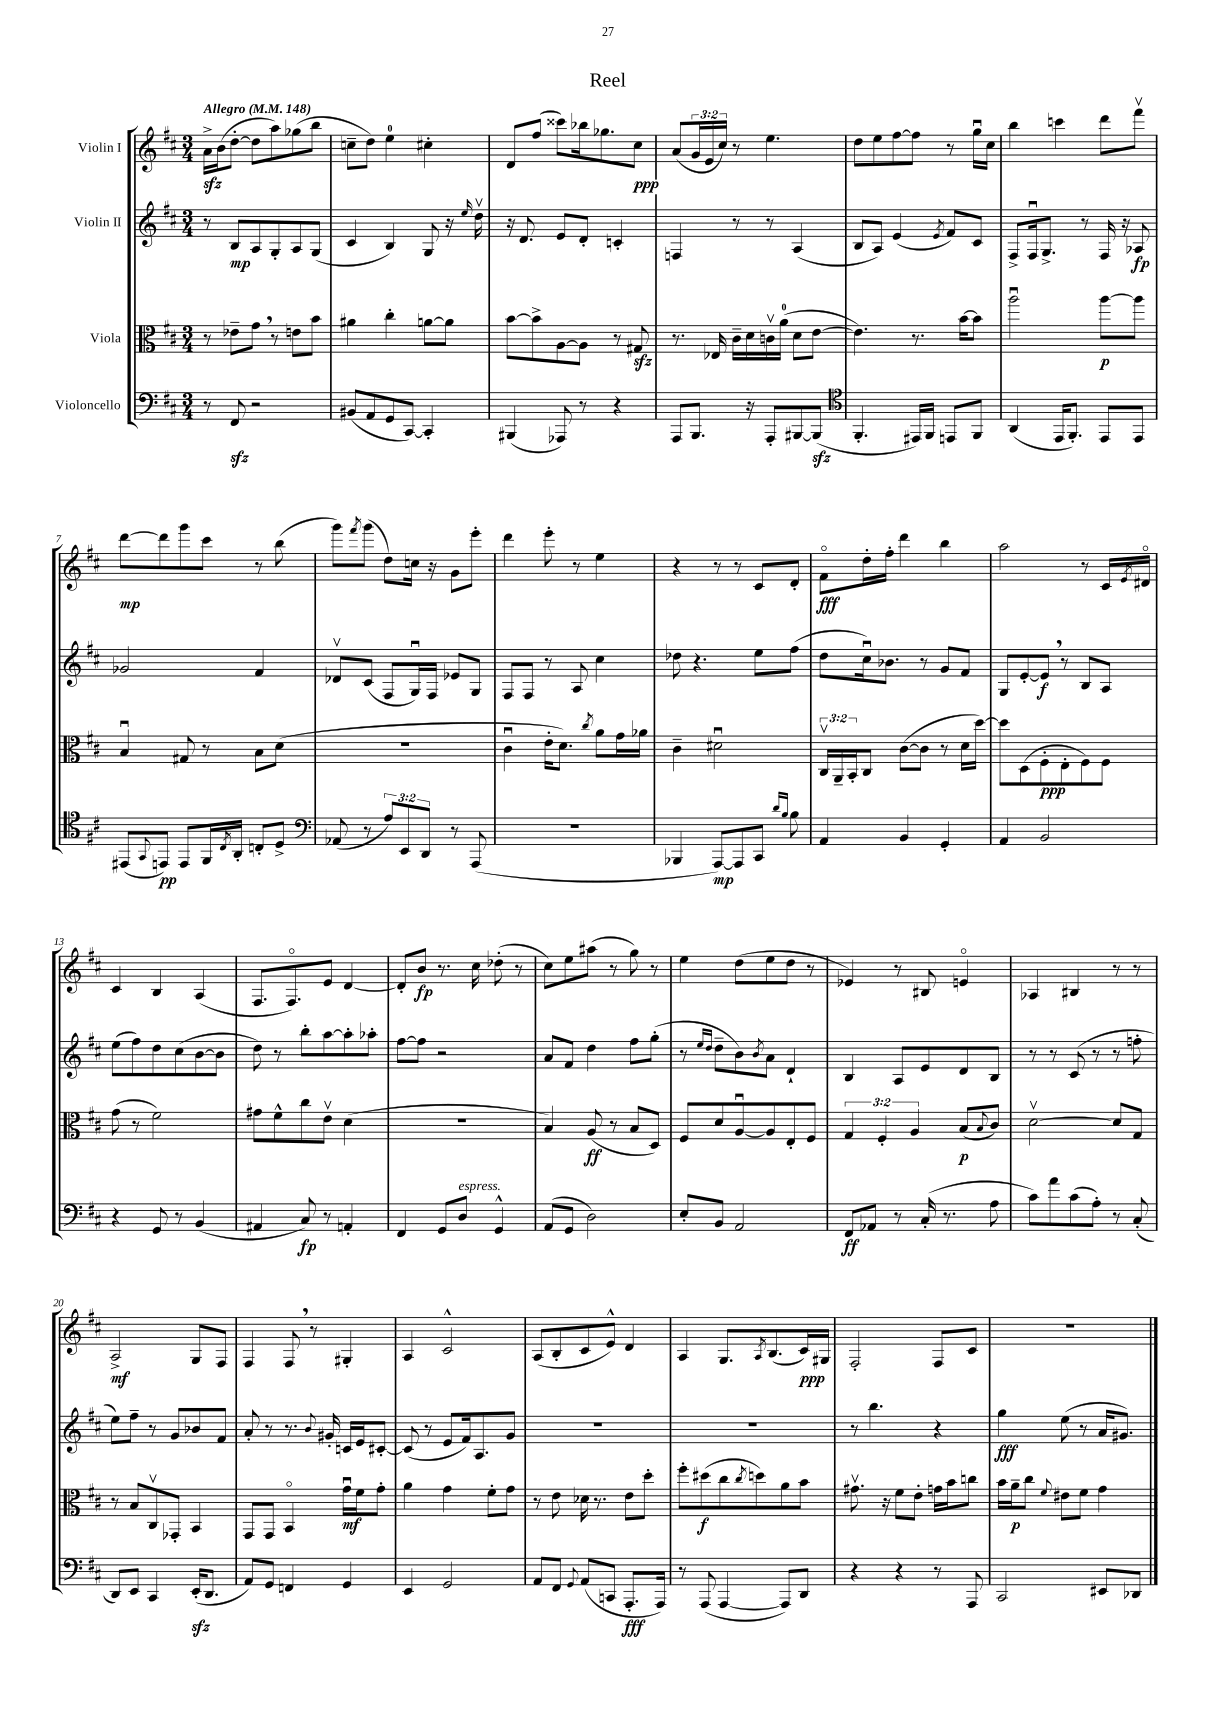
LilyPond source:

\header { title = "Reel" }
<<
\new StaffGroup <<
\new Staff = "s0" \with { instrumentName = "Violin I" } {
    \clef treble \key d \major \numericTimeSignature \time 3/4 \override Staff.TupletNumber.text = #tuplet-number::calc-fraction-text \tempo "Allegro" 4 = 148
    a'16->\sfz b'16( d''8~-. d''8 a''8) ges''8( b''8 |
    c''8-- d''8) e''4-0 cis''4-. |
    d'8 fis''8( cisis'''8) bes''16 ges''8. cis''8\ppp |
    a'8( \tuplet 3/2 { g'16 e'16 cis''16) } r8 e''4. |
    d''8 e''8 fis''8~ fis''8 r8 g''16\downbow cis''16 |
    b''4 c'''4 d'''8 fis'''8\upbow |
    d'''8~\mp d'''8 g'''8 cis'''8 r8 b''8( |
    g'''8) \acciaccatura { fis'''8 } g'''8( d''8) c''16 r16 g'8 e'''8-. |
    d'''4 e'''8-. r8 e''4 |
    r4 r8 r8 cis'8 d'8-. |
    fis'8\flageolet\fff d''16-. fis''16-. d'''4 b''4 |
    a''2 r8 cis'16 \acciaccatura { e'8 } dis'16\flageolet |
    cis'4 b4 a4( |
    fis8. fis8.\flageolet) e'8 d'4~ |
    d'8-. b'8\fp r8. cis''16 des''8-.( r8 |
    cis''8) e''8 ais''8( r8 g''8) r8 |
    e''4 d''8( e''8 d''8 r8 |
    ees'4) r8 bis8 e'4\flageolet |
    aes4 bis4 r8 r8 |
    a2->\mf g8 fis8 |
    fis4 fis8 \breathe r8 gis4-. |
    a4 cis'2-^ |
    a8( b8-. cis'8 e'8-^) d'4 |
    a4 g8. \acciaccatura { a8 } b8.( cis'16\ppp) gis16 |
    fis2-. fis8 cis'8 |
    R2. \bar "|." |
}
\new Staff = "s1" \with { instrumentName = "Violin II" } {
    \clef treble \key d \major \numericTimeSignature \time 3/4
    r8 b8\mp a8 g8-. a8 g8( |
    cis'4 b4) g8 r16 \grace { e''16 } d''16\upbow |
    r16 d'8. e'8 d'8-. c'4-. |
    f4 r8 r8 a4( |
    b8 a8) e'4( \acciaccatura { e'8 } fis'8) cis'8 |
    fis8-> fis16\downbow g8.-> r8 fis16 r16 aes8\fp |
    ges'2 fis'4 |
    des'8\upbow cis'8( fis8 g16\downbow) fis16 ees'8 g8 |
    fis8 fis8 r8 a8 cis''4 |
    des''8 r4. e''8 fis''8( |
    d''8 cis''16\downbow) bes'8. r8 g'8 fis'8 |
    g8 e'8~-. e'8\f \breathe r8 b8 a8 |
    e''8( fis''8) d''8 cis''8( b'8~ b'8 |
    d''8) r8 b''8-. a''8~ a''8-. aes''8-. |
    fis''8~ fis''8 r2 |
    a'8 fis'8 d''4 fis''8 g''8-.( |
    r8 \grace { e''16 d''16 } d''8-- b'8) \acciaccatura { b'8 } a'8 d'4-! |
    b4 a8 e'8 d'8 b8 |
    r8 r8 cis'8( r8 r8 f''8-. |
    e''8) fis''8-- r8 g'8 bes'8 fis'8 |
    a'8-. r8 r8. \appoggiatura { b'8 } gis'16-. c'16 e'16 cis'8~-. |
    cis'8( r8 e'8 fis'16) a8. g'8 |
    R2. |
    R2. |
    r8 b''4. r4 |
    g''4\fff e''8( r8 a'16 gis'8.) \bar "|." |
}
\new Staff = "s2" \with { instrumentName = "Viola" } {
    \clef alto \key d \major \numericTimeSignature \time 3/4 \override Staff.TupletNumber.text = #tuplet-number::calc-fraction-text
    r8 ees'8-- g'8 \breathe r8 e'8 b'8 |
    ais'4 cis''4-. a'8~ a'8 |
    b'8~ b'8-> a8~ a8 r8 gis8\sfz |
    r8. ees16 cis'16-- d'16 c'16\upbow a'16-0( d'8 e'8~ |
    e'4.) r8. b'16~ b'8 |
    a''2\downbow a''8~\p a''8 |
    b4\downbow gis8 r8 b8 d'8( |
    R2. |
    cis'4\downbow e'16-. d'8.) \acciaccatura { cis''8 } a'8 g'16 aes'16 |
    cis'4-- dis'2\downbow |
    \tuplet 3/2 { cis16\upbow a,16-- b,16-. } cis8 cis'8~( cis'8 r8 d'16 d''16~) |
    d''8 d8( fis8-.\ppp e8-. fis8) fis8 |
    g'8( r8 fis'2) |
    gis'8 fis'8-^ cis''8 e'8\upbow d'4( |
    R2. |
    b4) a8\ff( r8 b8 d8) |
    fis8 d'8 a8~\downbow a8 e8-. fis8 |
    \tuplet 3/2 { g4 fis4-. a4 } b8\p( \appoggiatura { b8 } cis'8) |
    d'2~\upbow d'8 g8 |
    r8 b8 cis8\upbow ges,8-. b,4 |
    g,8 g,8 b,4\flageolet g'16\downbow\mf fis'16 g'8-. |
    a'4 g'4 fis'8-. g'8 |
    r8 e'8 des'16 r8. e'8 d''8-. |
    fis''8-. dis''8\f( cis''8 \acciaccatura { cis''8 } d''8) a'8 b'8 |
    gis'8.\upbow r16 fis'8 e'8-. g'16 b'16 c''8 |
    b'16 a'16--\p cis''8 \appoggiatura { fis'8 } eis'8 fis'8 g'4 \bar "|." |
}
\new Staff = "s3" \with { instrumentName = "Violoncello" } {
    \clef bass \key d \major \numericTimeSignature \time 3/4 \override Staff.TupletNumber.text = #tuplet-number::calc-fraction-text
    r8 fis,8\sfz r2 |
    bis,8( a,8 g,8 cis,8~) cis,4-. |
    bis,,4( aes,,8) r8 r4 |
    a,,8 b,,8. r16 a,,8-. bis,,8~ bis,,8\sfz( |
    \clef tenor fis,4.-. eis,16) fis,16 e,8 fis,8 |
    a,4( e,16 fis,8.-.) e,8 e,8 |
    eis,8( \appoggiatura { g,8 } e,8\pp) e,8 fis,16 \acciaccatura { cis8 } a,16-. c8-. d8-> |
    \clef bass aes,8( r8 \tuplet 3/2 { a8) e,8 d,8 } r8 a,,8( |
    R2. |
    bes,,4 a,,8~\mp) a,,8 cis,8 \grace { d'16 b16 } b8 |
    a,4 b,4 g,4-. |
    a,4 b,2 |
    r4 g,8 r8 b,4( |
    ais,4 cis8\fp) r8 a,4-. |
    fis,4 g,8 d8^\markup { \italic "espress." } g,4-^ |
    a,8( g,8 d2) |
    e8-. b,8 a,2 |
    fis,8\ff aes,8 r8 cis16-.( r8. a8 |
    cis'8) a'8 cis'8( a8-.) r8 cis8-.( |
    d,8) e,8 cis,4 e,16-.\sfz( d,8. |
    a,8) g,8 f,4 g,4 |
    e,4 g,2 |
    a,8 fis,8 \appoggiatura { g,8 } a,8( c,8 a,,8.-.\fff a,,16) |
    r8 a,,8( a,,4~ a,,8) d,8 |
    r4 r4 r8 a,,8 |
    cis,2 eis,8 des,8 \bar "|." |
}
>>
>>
